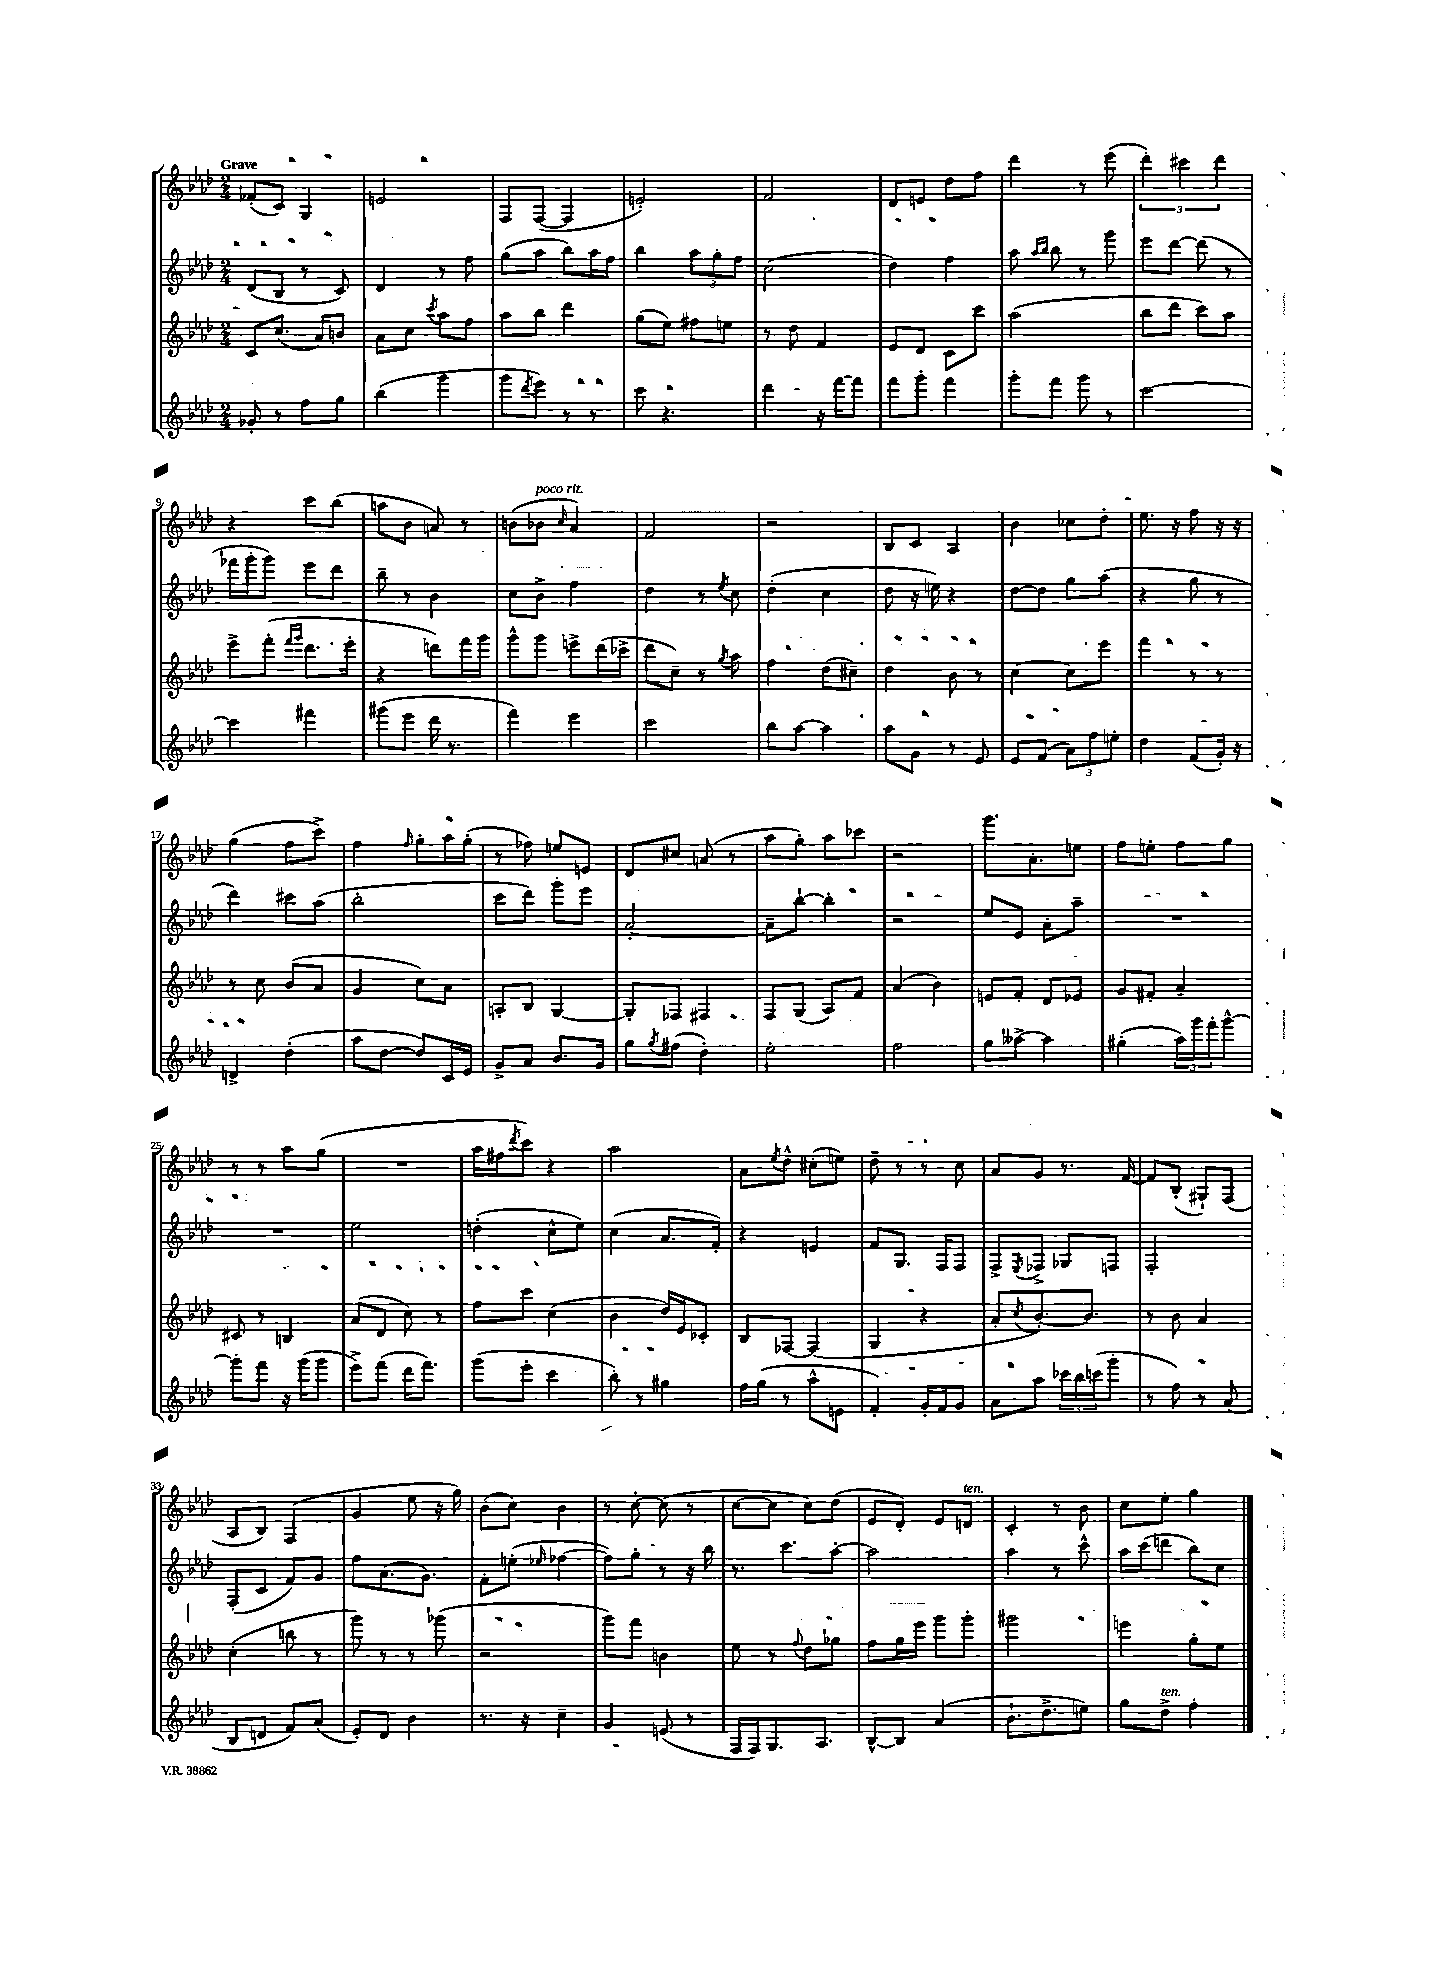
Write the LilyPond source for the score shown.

<<
\new StaffGroup <<
\new Staff = "s0" {
    \clef treble \key aes \major \numericTimeSignature \time 2/4 \tempo "Grave"
    fes'8-.( c'8) g4 |
    e'2 |
    f8 f8~( f4 |
    e'2-.) |
    f'2 |
    des'8 e'8 des''8 f''8 |
    des'''4 r8 ees'''8( |
    \tuplet 3/2 { des'''4-.) cis'''4 des'''4 } |
    r4 c'''8 bes''8( |
    a''8 bes'8 a'8) r8 |
    b'8( bes'8^\markup { \italic "poco rit." } \grace { c''16 } aes'4) |
    f'2 |
    r2 |
    bes8 c'8 aes4 |
    bes'4 ces''8 des''8-. |
    ees''8. r16 f''8 r16 r16 |
    g''4( f''8 c'''8->) |
    f''4 \grace { f''16 } g''8-. aes''16 g''16-.( |
    r8 fes''8) e''8 e'8 |
    des'8 cis''8 a'8( r8 |
    aes''8 g''8-.) aes''8 ces'''8 |
    r2 |
    g'''8. aes'8.-. e''8 |
    f''8 e''8-. f''8 g''8 |
    r8 r8 aes''8 g''8( |
    R2 |
    aes''16 fis''16 \acciaccatura { des'''8 } c'''8) r4 |
    aes''2 |
    aes'8 \acciaccatura { ees''8 } des''8-^ cis''8-.( e''8) |
    des''8-- r8 r8 c''8 |
    aes'8 g'8 r8. f'16~ |
    f'8 bes8-.( gis8-!) f8( |
    aes8 bes8) f4( |
    g'4 ees''8 r16 g''16) |
    bes'8( c''8) bes'4 |
    r8 c''8~-. c''8( r8 |
    c''8~ c''8 c''8) des''8( |
    ees'8 des'8-.) ees'8 d'8^\markup { \italic "ten." } |
    c'4-. r8 bes'8 |
    c''8 ees''8-. g''4 \bar "|." |
}
\new Staff = "s1" {
    \clef treble \key aes \major \numericTimeSignature \time 2/4
    des'8( bes8 r8 c'8) |
    des'4 r8 f''8 |
    g''8( aes''8 bes''8) aes''16 f''16 |
    bes''4 \tuplet 3/2 { aes''8 g''8-. f''8 } |
    c''2( |
    des''4) f''4 |
    aes''8 \grace { aes''16 bes''16 } bes''8 r8 g'''8 |
    ees'''8 des'''8~ des'''8( r8 |
    fes'''16 g'''16-. g'''8) ees'''8 des'''8 |
    bes''8-- r8 bes'4 |
    c''8 bes'8-> f''4 |
    des''4 r8 \acciaccatura { ees''8 } c''8 |
    des''4-.( c''4 |
    des''8 r16 e''16) r4 |
    des''8~ des''8 g''8 aes''8( |
    r4 g''8 r8 |
    des'''4) cis'''8 aes''8( |
    bes''2-. |
    c'''8 des'''8) g'''8-. ees'''8 |
    aes'2~-. |
    aes'8-- bes''8~-! bes''4-. |
    r2 |
    ees''8 ees'8 aes'8-. aes''8-- |
    R2 |
    R2 |
    ees''2 |
    d''4-.( c''8-^ ees''8) |
    c''4( aes'8. f'16-.) |
    r4 e'4 |
    f'8 g8. f16 f8 |
    f8-> \acciaccatura { ees8 } fes8-> ges8 f8 |
    f2-. |
    f8-.( c'8 f'8) g'8 |
    f''8 aes'8.( g'8.) |
    f'8-. e''8-.( \grace { ees''16 } fes''4~ |
    fes''8) g''8-. r8 r16 bes''16 |
    r8. c'''8. aes''8~-. |
    aes''2 |
    aes''4 r8 c'''8-^ |
    aes''16 c'''16( d'''8 bes''8) c''8 \bar "|." |
}
\new Staff = "s2" {
    \clef treble \key aes \major \numericTimeSignature \time 2/4
    c'8 c''8.( aes'16) b'8 |
    aes'8 c''8 \acciaccatura { c'''8 } aes''8 f''8 |
    aes''8 bes''8 des'''4 |
    g''8( ees''8) fis''8 e''8 |
    r8 des''8 f'4 |
    ees'8 des'8 c'8 c'''8 |
    aes''2( |
    bes''8 des'''8 c'''8) aes''8 |
    ees'''8-> f'''8-.( \grace { f'''16 g'''16 } des'''8. ees'''16-. |
    r4 d'''8) f'''16 g'''16 |
    g'''8-^ g'''8 e'''8-> des'''16( ces'''16-> |
    des'''8 c''8--) r8 \acciaccatura { g''8 } aes''8 |
    f''4 des''8( cis''8--) |
    des''4 bes'8 r8 |
    c''4~ c''8 ees'''8 |
    f'''4 r8 r8 |
    r8 c''8 bes'8( aes'8 |
    g'4 c''8) aes'8 |
    a8-. bes8 g4~ |
    g8-. fes8 fis4 |
    f8 g8( aes8) f'8 |
    aes'4( bes'4) |
    e'8 f'8-. des'8 ees'8 |
    g'8 fis'8-. aes'4-- |
    cis'8 r8 b4 |
    aes'8( des'8 c''8) r8 |
    f''8 c'''8 c''4( |
    bes'4 des''16) ees'16 ces'8-. |
    bes8 fes8~ fes4( |
    g4 r4 |
    aes'8-. \acciaccatura { c''8 } bes'8.~-.) bes'8. |
    r8 bes'8 aes'4 |
    c''4-.( b''8 r8 |
    g'''8) r8 r8 ges'''8( |
    r2 |
    g'''8) f'''8 b'4 |
    ees''8 r8 \appoggiatura { f''8 } des''8 ges''8 |
    f''8 g''16 ees'''16 g'''8 g'''8-. |
    gis'''2 |
    e'''4 g''8-. ees''8 \bar "|." |
}
\new Staff = "s3" {
    \clef treble \key aes \major \numericTimeSignature \time 2/4
    ges'8-. r8 f''8 g''8 |
    bes''4( g'''4 |
    g'''8 \acciaccatura { des'''8 } ees'''8) r8 r8 |
    c'''8 r4. |
    des'''4 r16 f'''16~ f'''8 |
    f'''8 g'''8-. f'''4 |
    g'''8-. f'''8 g'''8 r8 |
    c'''2~ |
    c'''4 fis'''4 |
    gis'''8( ees'''8 des'''16 r8. |
    f'''4) ees'''4 |
    c'''2 |
    bes''8 aes''8~ aes''4 |
    aes''8 g'8 r8 ees'8 |
    ees'8 f'8( \tuplet 3/2 { aes'8) f''8 e''8-. } |
    des''4 f'8( g'16-.) r16 |
    d'4-> des''4-.( |
    aes''8 des''8~ des''8) c'16 ees'16 |
    g'8-> aes'8 bes'8. g'16 |
    g''8 \acciaccatura { g''8 } fis''8( des''4-.) |
    ees''2-. |
    f''2 |
    g''8 aeses''8~-> aeses''4 |
    gis''4-.( \tuplet 3/2 { aes''16) g'''16 f'''16-. } g'''8~-^ |
    g'''8-. f'''8 r16 g'''16( g'''8 |
    ees'''8->) f'''8( des'''16 f'''8.) |
    g'''8( ees'''8-. c'''4 |
    bes''8-.) r8 gis''4 |
    f''16 g''16( r8 aes''8-^ e'8 |
    f'4-.) g'16-. f'16 g'8 |
    aes'8 aes''8 \tuplet 3/2 { ces'''16 bes''16 c'''16( } g'''8-. |
    r8 f''8) r8 aes'8( |
    bes8 d'8 f'8) aes'8( |
    ees'8-.) des'8 bes'4 |
    r8. r16 c''4-- |
    g'4 e'8( r8 |
    f16 f16) g8. aes8. |
    bes8~-^ bes8 aes'4( |
    bes'8.-! des''8.-> e''8) |
    g''8 des''8->^\markup { \italic "ten." } f''4-. \bar "|." |
}
>>
>>
